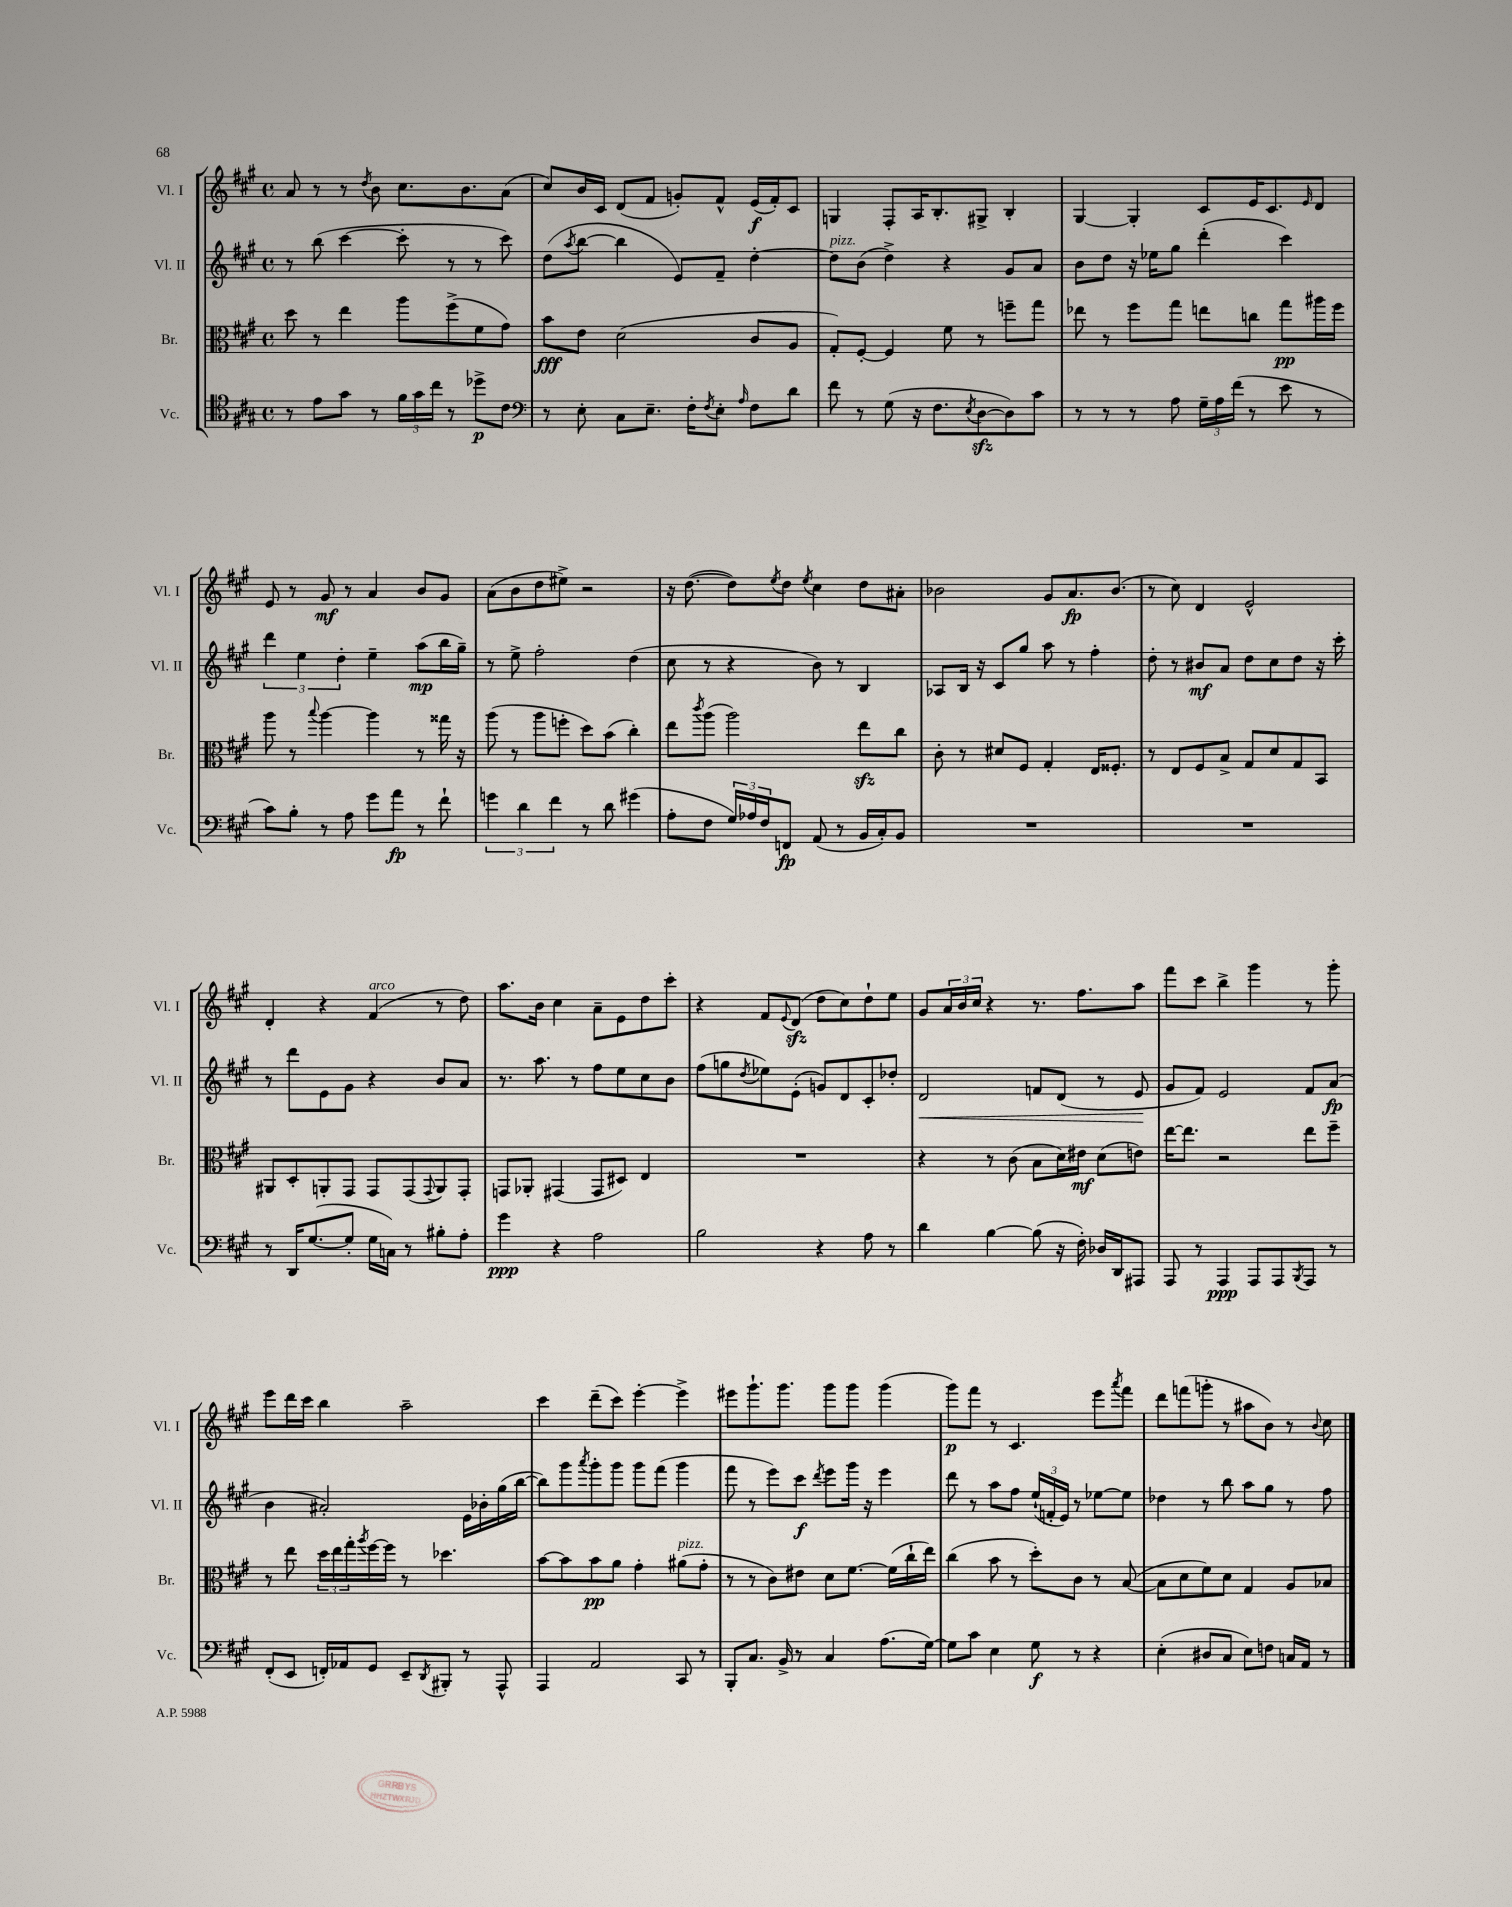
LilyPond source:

<<
\new StaffGroup <<
\new Staff = "s0" \with { instrumentName = "Vl. I" shortInstrumentName = "Vl. I" } {
    \clef treble \key a \major \defaultTimeSignature \time 4/4
    a'8 r8 r8 \acciaccatura { d''8 } b'8 cis''8. b'8. a'8( |
    cis''8) b'16 cis'16 d'8( fis'8 g'8-.) fis'8-^ e'16\f( fis'16-.) cis'8 |
    g4 fis8-. a16 b8.-. gis8-> b4-. |
    gis4~ gis4-. cis'8 e'16 cis'8. \grace { e'16 } d'8 |
    e'8 r8 gis'8\mf r8 a'4 b'8 gis'8 |
    a'8( b'8 d''8 eis''8->) r2 |
    r16 d''8.~( d''8) \acciaccatura { e''8 } d''8 \acciaccatura { e''8 } cis''4 d''8 ais'8-. |
    bes'2 gis'8 a'8.\fp bes'8.( |
    r8 cis''8) d'4 e'2-^ |
    d'4-. r4 fis'4^\markup { \italic "arco" }( r8 d''8) |
    a''8. b'16 cis''4 a'8-- e'8 d''8 cis'''8-. |
    r4 fis'8 \appoggiatura { e'8 } d'8\sfz( d''8 cis''8) d''8-! e''8 |
    gis'8 \tuplet 3/2 { a'16 b'16 cis''16 } r4 r8. fis''8. a''8 |
    fis'''8 cis'''8 b''4-> gis'''4 r8 gis'''8-. |
    e'''8 d'''16 cis'''16 b''4 a''2-- |
    cis'''4 d'''8--( cis'''8) e'''4~-. e'''4-> |
    eis'''8 gis'''8.-! gis'''8. gis'''8 gis'''8 gis'''4( |
    gis'''8\p) fis'''8 r8 cis'4. e'''8 \acciaccatura { a'''8 } fis'''8 |
    d'''8 f'''8( g'''8-. r8 ais''8 b'8) r8 \appoggiatura { b'8 } cis''8 \bar "|." |
}
\new Staff = "s1" \with { instrumentName = "Vl. II" shortInstrumentName = "Vl. II" } {
    \clef treble \key a \major \defaultTimeSignature \time 4/4
    r8 b''8( cis'''4~ cis'''8-. r8 r8 cis'''8) |
    d''8( \acciaccatura { a''8 } b''8~ b''4 e'8) fis'8-- d''4~-. |
    d''8^\markup { \italic "pizz." } b'8( d''4->) r4 gis'8 a'8 |
    b'8 d''8 r16 ees''16 gis''8 d'''4-.( cis'''4) |
    \tuplet 3/2 { d'''4 e''4 d''4-. } e''4-- a''8\mp( b''16 gis''16--) |
    r8 e''8-> fis''2-. d''4( |
    cis''8 r8 r4 b'8) r8 b4 |
    aes8 b16 r16 cis'8 gis''8 a''8 r8 fis''4-. |
    d''8-. r8 bis'8\mf a'8 d''8 cis''8 d''8 r16 cis'''16-. |
    r8 d'''8 e'8 gis'8 r4 b'8 a'8 |
    r8. a''8. r8 fis''8 e''8 cis''8 b'8 |
    fis''8( g''8 \acciaccatura { d''8 } ees''8) e'8-.( g'8) d'8 cis'8-. des''8-. |
    d'2\< f'8 d'8( r8 e'8\! |
    gis'8 fis'8) e'2 fis'8 a'8\fp( |
    b'4 ais'2-.) e'16 bes'16-. gis''16( b''16~ |
    b''8) gis'''8 \acciaccatura { a'''8 } gis'''8-. gis'''8 gis'''8 fis'''8( gis'''4 |
    fis'''8 r8 e'''8) cis'''8\f \acciaccatura { d'''8 } e'''8 gis'''16 r16 e'''4 |
    d'''8 r8 a''8 fis''8 \tuplet 3/2 { e''16-!( f'16-. e'16) } r8 ees''8~ ees''8 |
    des''4 r8 b''8 a''8 gis''8 r8 fis''8 \bar "|." |
}
\new Staff = "s2" \with { instrumentName = "Br." shortInstrumentName = "Br." } {
    \clef alto \key a \major \defaultTimeSignature \time 4/4
    d''8 r8 e''4 a''8 fis''8->( fis'8 gis'8) |
    b'8\fff e'8 d'2( cis'8 a8 |
    gis8-.) fis8~-. fis4 fis'8 r8 f''8-- gis''8 |
    ees''8 r8 fis''8 gis''8 e''8 c''8 gis''8\pp ais''16 fis''16 |
    a''8 r8 \appoggiatura { b''8 } a''4~ a''4 r8 gisis''16 r16 |
    a''8( r8 a''8 f''8-. d''8) b'8( cis''4-.) |
    e''8 \acciaccatura { cis'''8 } a''8( a''2) e''8\sfz cis''8 |
    cis'8-. r8 dis'8 fis8 gis4-. e16 fisis8.-. |
    r8 e8 fis8 b8-> gis8 d'8 gis8 b,8 |
    ais,8 d8-. a,8-. gis,8 gis,8 gis,8( \appoggiatura { gis,8 } a,8) gis,8-. |
    g,8 aes,8-. gis,4( gis,8 dis8) e4 |
    R1 |
    r4 r8 cis'8( b8 d'16) eis'16\mf d'8( e'8) |
    e''16~ e''8. r2 e''8 fis''8-- |
    r8 e''8 \tuplet 3/2 { d''16 e''16 gis''16-. } \acciaccatura { a''8 } fis''16~ fis''16 r8 des''4. |
    b'8~ b'8 b'8\pp a'8 gis'4-. ais'8^\markup { \italic "pizz." }( gis'8-. |
    r8 r8 cis'8) eis'8 d'8 fis'8.~ fis'16( cis''16-! e''16) |
    cis''4( b'8 r8 d''8-.) cis'8 r8 b8~( |
    b8 d'8 fis'8) d'8 gis4 a8 bes8 \bar "|." |
}
\new Staff = "s3" \with { instrumentName = "Vc." shortInstrumentName = "Vc." } {
    \clef tenor \key a \major \defaultTimeSignature \time 4/4
    r8 e'8 gis'8 r8 \tuplet 3/2 { fis'16 gis'16 cis''16 } r8 des''8->\p cis'8 |
    \clef bass r8 e8-. cis8 e8.-- fis16-. \acciaccatura { fis8 } e8-. \grace { a16 } fis8 d'8 |
    fis'8 r8 gis8( r16 fis8. \acciaccatura { e8 } d8~\sfz d8) cis'8 |
    r8 r8 r8 a8 \tuplet 3/2 { gis16-- a16 fis'16( } r8 e'8 r8 |
    cis'8) b8-. r8 a8 gis'8 a'8\fp r8 fis'8-! |
    \tuplet 3/2 { g'4 d'4 fis'4 } r8 d'8 gis'4( |
    a8-. fis8 \tuplet 3/2 { gis16) aes16 fis16 } f,8\fp a,8( r8 b,16 cis16-.) b,8 |
    R1 |
    R1 |
    r8 d,16 gis8.~( gis8-. gis16 c16) r8 bis8-. a8-. |
    gis'4\ppp r4 a2 |
    b2 r4 a8 r8 |
    d'4 b4~ b8( r16 fis16-.) des16 d,16 ais,,8 |
    a,,8 r8 a,,4\ppp a,,8 a,,8 \acciaccatura { b,,8 } a,,8 r8 |
    fis,8-.( e,8 f,16-.) aes,16 gis,8 e,8-- \acciaccatura { d,8 } bis,,8-. r8 a,,8-^ |
    a,,4 a,2 cis,8 r8 |
    b,,8-. cis8. b,16-> r8 cis4 a8.( gis16~) |
    gis8 cis'8 e4 gis8\f r8 r4 |
    e4-.( dis8 cis8 e8) f8 c16 a,16 r8 \bar "|." |
}
>>
>>
\layout { \context { \Score \remove "Bar_number_engraver" } }
